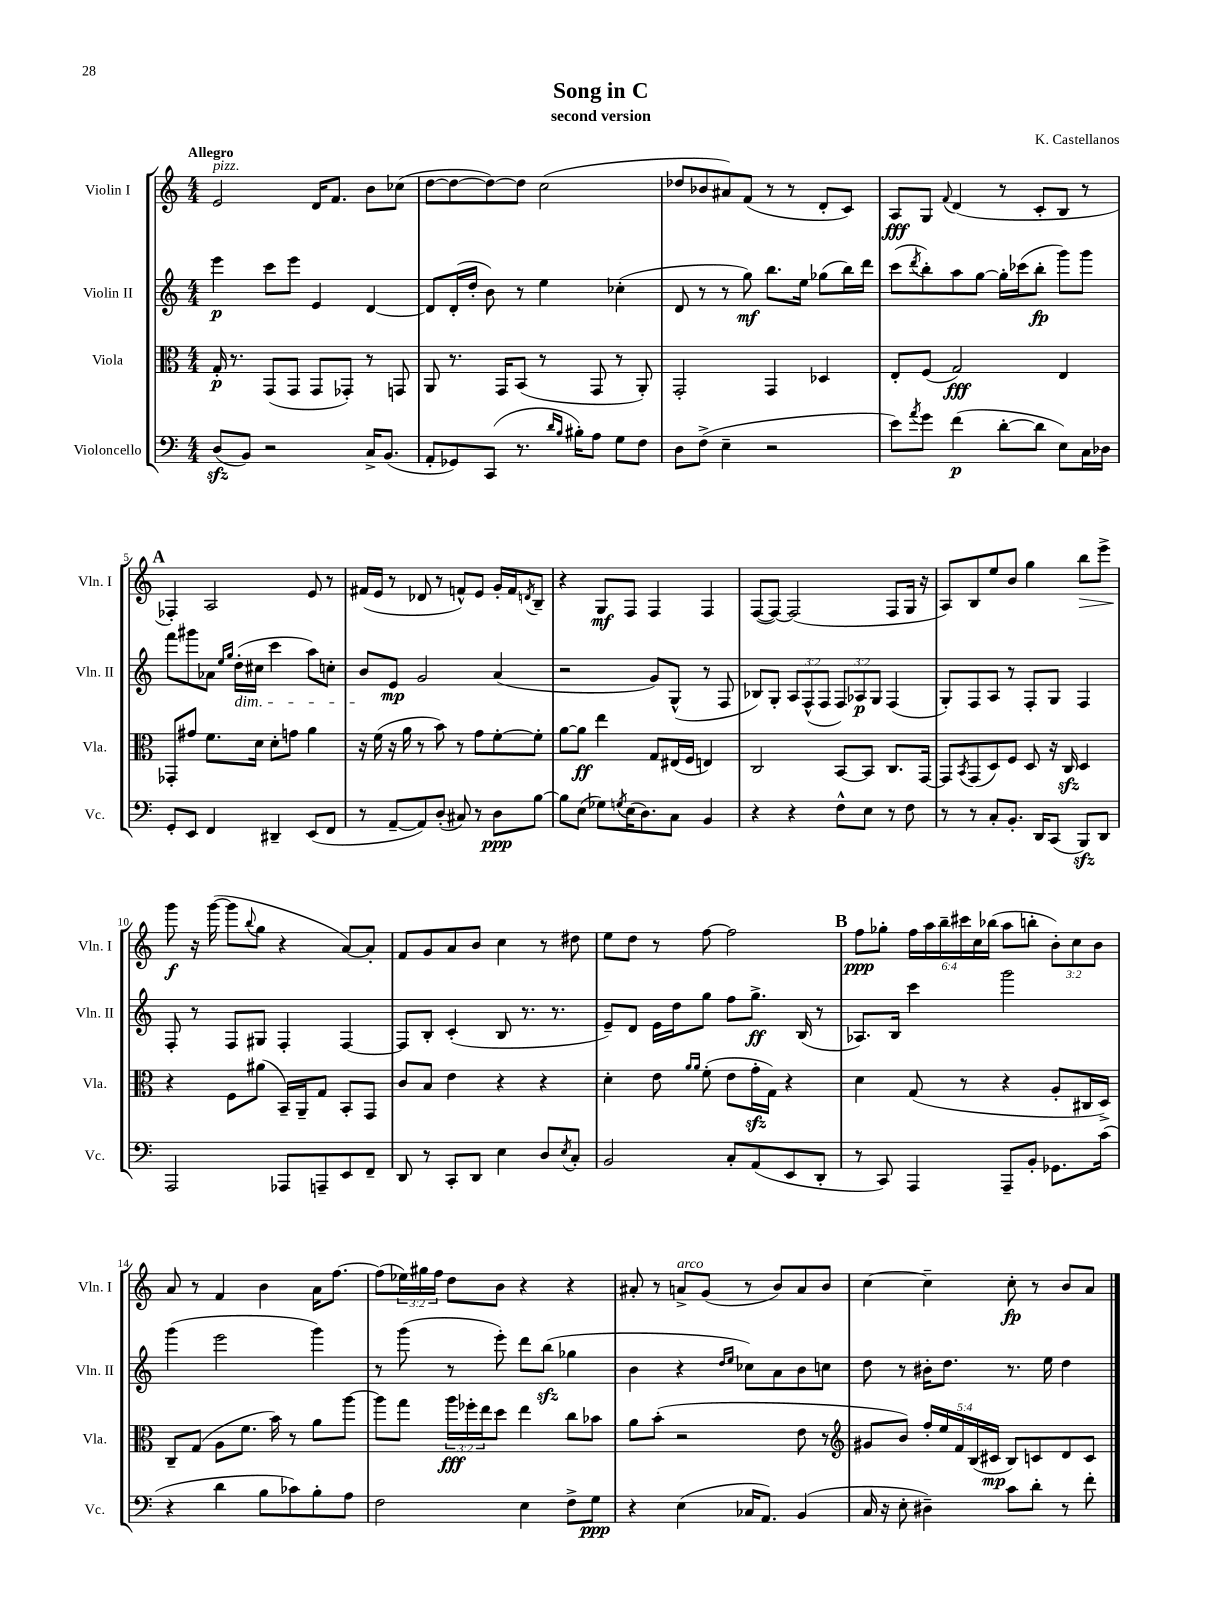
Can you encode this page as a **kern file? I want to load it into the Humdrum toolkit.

**kern	**dynam	**kern	**dynam	**kern	**dynam	**kern	**dynam
*part4	*part4	*part3	*part3	*part2	*part2	*part1	*part1
*staff4	*staff4	*staff3	*staff3	*staff2	*staff2	*staff1	*staff1
*I"Violoncello	*	*I"Viola	*	*I"Violin II	*	*I"Violin I	*
*I'Vc.	*	*I'Vla.	*	*I'Vln. II	*	*I'Vln. I	*
*clefF4	*	*clefC3	*	*clefG2	*	*clefG2	*
*k[]	*	*k[]	*	*k[]	*	*k[]	*
*M4/4	*	*M4/4	*	*M4/4	*	*M4/4	*
=1	=1	=1	=1	=1	=1	=1	=1
!	!	!	!	!	!	!LO:TX:a:B:t=Allegro	!
!	!	!	!	!	!	!LO:TX:a:i:t=pizz.	!
(8Dzz/L	.	16G'/	p	4eee\	p	2e/	.
.	.	8.r	.	.	.	.	.
8BB/J)	.	.	.	.	.	.	.
2r	.	(8GG/L	.	8ccc\L	.	.	.
.	.	8GG/J	.	8eee\J	.	.	.
.	.	8GG/L	.	4e/	.	16d/KL	.
.	.	.	.	.	.	8.f/J	.
.	.	8GG-X'/J)	.	.	.	.	.
16C^/KL	.	8r	.	[4d/	.	8b\L	.
(8.BB/J	.	.	.	.	.	.	.
.	.	8GGn/	.	.	.	(8cc-X\J	.
=2	=2	=2	=2	=2	=2	=2	=2
8AA'/L	.	8AA/	.	8d/L]	.	[8dd\L	.
8GG-X/)	.	8.r	.	(16d'/L	.	8dd\_	.
.	.	.	.	16dd'/JJ	.	.	.
(8CC/J	.	.	.	8b\)	.	8dd\_)	.
.	.	16GG/KL	.	.	.	.	.
8.r	.	(8BB/J	.	8r	.	8dd\J]	.
.	.	8r	.	4ee\	.	(2cc\	.
16qqd/LL	.	.	.	.	.	.	.
16qqB/JJ	.	.	.	.	.	.	.
16B#X'\KL)	.	.	.	.	.	.	.
8A\J	.	8GG/	.	.	.	.	.
8G\L	.	8r	.	(4cc-X'\	.	.	.
8F\J	.	8AA'/)	.	.	.	.	.
=3	=3	=3	=3	=3	=3	=3	=3
8D\L	.	2GG'/	.	8d/	.	8dd-X/L	.
(8F^\J	.	.	.	8r	.	8b-X/	.
4E~\	.	.	.	8r	.	8a#X/)	.
.	.	.	.	8gg\)	mf	(8f/J	.
2r	.	4GG/	.	8.bb\L	.	8r	.
.	.	.	.	.	.	8r	.
.	.	.	.	16ee\Jk	.	.	.
.	.	4D-X/	.	(8gg-X\L	.	8d'/L	.
.	.	.	.	16bb\L)	.	8c/J)	.
.	.	.	.	16ddd\JJ	.	.	.
=4	=4	=4	=4	=4	=4	=4	=4
8e\L)	.	8E'/L	.	(8ccc\L	.	8A/L	fff
8qa/	.	.	.	8qddd/	.	.	.
8g\J	.	(8F/J	.	8bb'\)	.	8G/J	.
.	.	.	.	.	.	8qqf/	.
(4f\	p	2G/)	fff	8aa\	.	(4d/	.
.	.	.	.	[8gg\J	.	.	.
[8d'\L	.	.	.	16gg'\LL]	.	8r	.
.	.	.	.	(16ccc-X\J	.	.	.
8d\J]	.	.	.	8bb'\J	fp	8c'/L	.
8E\L)	.	4E/	.	8ggg\L)	.	8B/J	.
16C\L	.	.	.	8ggg\J	.	8r	.
16D-X\JJ	.	.	.	.	.	.	.
!!LO:LB:g=z
!!LO:REH:place=s1:t=A
=5	=5	=5	=5	=5	=5	=5	=5
8GG'/L	.	8GG-X'/L	.	8fff\L	.	4F-X'/)	.
8EE/J	.	8g#X/J	.	8ggg#X\	.	.	.
4FF/	.	8.f\L	.	8a-X\J	.	2A/	.
.	.	.	.	16qqee/LL	.	.	.
.	.	.	.	16qqgg/JJ	.	.	.
!	!	!	!	!LO:TX:b:i:t=dim.	!	!	!
.	.	.	.	(16dd'\LL	.	.	.
.	.	16d\Jk	.	16cc#X\JJ	.	.	.
4DD#X~/	.	8d'\L	.	4ccc\	.	.	.
.	.	8gn\J	.	.	.	.	.
(8EE/L	.	4a\	.	8aa\L)	.	8e/	.
8FF/J	.	.	.	8ccn'\J	.	8r	.
=6	=6	=6	=6	=6	=6	=6	=6
8r	.	16r	.	8b/L	.	(16f#X/LL	.
.	.	(16f\	.	.	.	16e/JJ	.
[8AA~/L	.	16r	.	8e/J	mp	8r	.
.	.	16a\	.	.	.	.	.
8AA/])	.	8r	.	2g/	.	8d-X/	.
(8D'/J	.	8b\)	.	.	.	8r	.
8C#X/)	.	8r	.	.	.	8fn^^/L)	.
8r	.	8g\L	.	.	.	8e/J	.
8D\L	ppp	[8f'\	.	(4a/	.	16g'/LL	.
.	.	.	.	.	.	16f/J	.
.	.	.	.	.	.	8qdn/	.
[8B\J	.	8f'\J]	.	.	.	8B~/J	.
=7	=7	=7	=7	=7	=7	=7	=7
8B\L]	.	[8a\L	.	2r	.	4r	.
(8E\J	.	8a\J]	ff	.	.	.	.
8G-X\L)	.	4ee\	.	.	.	8G/L	mf
8qGn/	.	.	.	.	.	.	.
(16E\K	.	.	.	.	.	8F/J	.
8.D\)	.	.	.	.	.	.	.
.	.	8G/L	.	8g/L)	.	4F/	.
8C\J	.	(16E#X/L	.	(8G^^/J	.	.	.
.	.	16F/JJ	.	.	.	.	.
4BB/	.	4En/)	.	8r	.	4F/	.
.	.	.	.	8F/	.	.	.
=8	=8	=8	=8	=8	=8	=8	=8
4r	.	2C/	.	8B-X/L)	.	([8F/L	.
.	.	.	.	8G'/J	.	8F/J_)	.
4r	.	.	.	12A/L	.	(2F/]	.
.	.	.	.	(12F^^/	.	.	.
.	.	.	.	12F/J	.	.	.
8F^^\L	.	[8BB/L	.	12F/L)	.	.	.
.	.	.	.	12A-X/	p	.	.
8E\J	.	8BB/J]	.	.	.	.	.
.	.	.	.	12G/J	.	.	.
8r	.	8.C/L	.	(4F/	.	8F/L	.
8F\	.	.	.	.	.	16G/Jk	.
.	.	[16GG/Jk	.	.	.	16r	.
=9	=9	=9	=9	=9	=9	=9	=9
8r	.	8GG/L]	.	8G'/L)	.	8A/L)	.
.	.	8qBB/	.	.	.	.	.
8r	.	(8GG/	.	8F/	.	8B/	.
8C'/L	.	8D/)	.	8A/J	.	8ee/	.
8.BB'/J	.	8F/J	.	8r	.	8b/J	.
.	.	8D/	.	8F'/L	.	4gg\	.
16DD/KL	.	.	.	.	.	.	.
(8CC/J	.	16r	.	8G/J	.	.	.
.	.	16Czz/	.	.	.	.	.
!	!	!	!	!	!	!	!LO:HP:b
8BBBzz/L)	.	4D/	.	4F/	.	8bb\L	>
8DD/J	.	.	.	.	.	8eee^\J	.
!!LO:LB:g=z
=10	=10	=10	=10	=10	=10	=10	=10
2AAA/	.	4r	.	8F'/	.	8ggg\	f
.	.	.	.	8r	.	16r	]
.	.	.	.	.	.	([16ggg\	.
.	.	8F\L	.	8F/L	.	8ggg\L]	.
.	.	.	.	.	.	8qqbb/	.
.	.	(8a#X\J	.	8G#X/J	.	8gg\J	.
8AAA-X/L	.	16BB~/LL)	.	4F'/	.	4r	.
.	.	16AA~/J	.	.	.	.	.
8AAAn~/	.	8G/J	.	.	.	.	.
8EE/	.	8BB'/L	.	[4F/	.	[8a/L)	.
8FF~/J	.	8GG/J	.	.	.	8a'/J]	.
=11	=11	=11	=11	=11	=11	=11	=11
8DD/	.	8c/L	.	8F/L]	.	8f/L	.
8r	.	8B/J	.	8B'/J	.	8g/	.
8CC'/L	.	4e\	.	(4c'/	.	8a/	.
8DD/J	.	.	.	.	.	8b/J	.
4E\	.	4r	.	8B/	.	4cc\	.
.	.	.	.	8.r	.	.	.
8D/L	.	4r	.	.	.	8r	.
.	.	.	.	8.r	.	.	.
8qE/	.	.	.	.	.	.	.
8C'/J	.	.	.	.	.	8dd#X\	.
=12	=12	=12	=12	=12	=12	=12	=12
2BB/	.	4d'\	.	8e~/L)	.	8ee\L	.
.	.	.	.	8d/J	.	8dd\J	.
.	.	8e\	.	16e\LL	.	8r	.
.	.	.	.	16dd\J	.	.	.
.	.	16qqa/LL	.	.	.	.	.
.	.	16qqa/JJ	.	.	.	.	.
.	.	(8f'\	.	8gg\J	.	[8ff\	.
8C'/L	.	8e\L	.	8ff\L	.	2ff\]	.
(8AA/	.	16gzz'\L	.	8.gg^\J	ff	.	.
.	.	16G\JJ)	.	.	.	.	.
8EE/	.	4r	.	.	.	.	.
.	.	.	.	(16B/	.	.	.
8DD'/J	.	.	.	8r	.	.	.
!!LO:REH:place=s1:t=B
=13	=13	=13	=13	=13	=13	=13	=13
8r	.	4d\	.	8.A-X/L)	.	8ff\L	ppp
8CC/)	.	.	.	.	.	8gg-X'\J	.
.	.	.	.	16B/Jk	.	.	.
4AAA/	.	(8G/	.	4ccc\	.	24ff\LL	.
.	.	.	.	.	.	24aa\	.
.	.	.	.	.	.	24bb~\	.
.	.	8r	.	.	.	24ccc#X\	.
.	.	.	.	.	.	24cc\	.
.	.	.	.	.	.	(24bb-X\JJ	.
8AAA~/L	.	4r	.	2ggg\	.	8aa\L	.
8BB'/J	.	.	.	.	.	8bbn'\J	.
8.GG-X\L	.	8A'/L	.	.	.	12b'\L)	.
.	.	.	.	.	.	12cc\	.
.	.	16C#X/L	.	.	.	.	.
.	.	.	.	.	.	12b\J	.
(16c\Jk	.	16D^/JJ)	.	.	.	.	.
!!LO:LB:g=z
=14	=14	=14	=14	=14	=14	=14	=14
4r	.	8C~/L	.	(4ggg\	.	8a/	.
.	.	(8G/J	.	.	.	8r	.
4d\	.	8A\L	.	2eee\	.	4f/	.
.	.	8.f\J	.	.	.	.	.
8B\L	.	.	.	.	.	4b\	.
.	.	16b\)	.	.	.	.	.
8c-X\)	.	8r	.	.	.	.	.
8B'\	.	8a\L	.	4ggg\)	.	16a\KL	.
.	.	.	.	.	.	[8.ff\J	.
8A\J	.	[8aa\J	.	.	.	.	.
=15	=15	=15	=15	=15	=15	=15	=15
2F\	.	8aa\L]	.	8r	.	(8ff\L]	.
.	.	8gg\J	.	(8ggg\	.	24ee-X\L)	.
.	.	.	.	.	.	24gg#X\	.
.	.	.	.	.	.	24ff\JJ	.
.	.	24aa\LL	fff	8r	.	8dd\L	.
.	.	24ff-X'\	.	.	.	.	.
.	.	24ee\J	.	.	.	.	.
.	.	8dd\J	.	8eee'\)	.	8b\J	.
4E\	.	4ee\	.	8ddd\L	.	4r	.
.	.	.	.	(8bbzz\J	.	.	.
8F^\L	.	8cc\L	.	4gg-X\	.	4r	.
8G\J	ppp	8b-X\J	.	.	.	.	.
=16	=16	=16	=16	=16	=16	=16	=16
4r	.	8a\L	.	4b\	.	8a#X'/	.
.	.	(8b'\J	.	.	.	8r	.
!	!	!	!	!	!	!LO:TX:a:i:t=arco	!
(4E\	.	2r	.	4r	.	8an^/L	.
.	.	.	.	.	.	(8g/J	.
.	.	.	.	16qqdd/LL	.	.	.
.	.	.	.	16qqee/JJ	.	.	.
16C-X/KL	.	.	.	8cc-X\L)	.	8r	.
8.AA/J)	.	.	.	.	.	.	.
.	.	.	.	8a\	.	8b/L)	.
(4BB/	.	8e\	.	8b\	.	8a/	.
.	.	8r	.	8ccn\J	.	8b/J	.
=17	=17	=17	=17	=17	=17	=17	=17
*	*	*clefG2	*	*	*	*	*
16C/	.	8g#X/L	.	8dd\	.	[4cc\	.
16r	.	.	.	.	.	.	.
8E'\	.	8b/J)	.	8r	.	.	.
4D#X~\)	.	20ff'/LL	.	16b#X'\KL	.	4cc~\]	.
.	.	20ee/	.	.	.	.	.
.	.	.	.	8.dd\J	.	.	.
.	.	20f/	.	.	.	.	.
.	.	(20B/	.	.	.	.	.
.	.	20c#X/JJ	mp	.	.	.	.
8c\L	.	8B/L)	.	8.r	.	8cc'\	fp
8d'\J	.	8cn/	.	.	.	8r	.
.	.	.	.	16ee\	.	.	.
8r	.	8d/	.	4dd\	.	8b/L	.
8f'\	.	8c/J	.	.	.	8a/J	.
==	==	==	==	==	==	==	==
*-	*-	*-	*-	*-	*-	*-	*-
